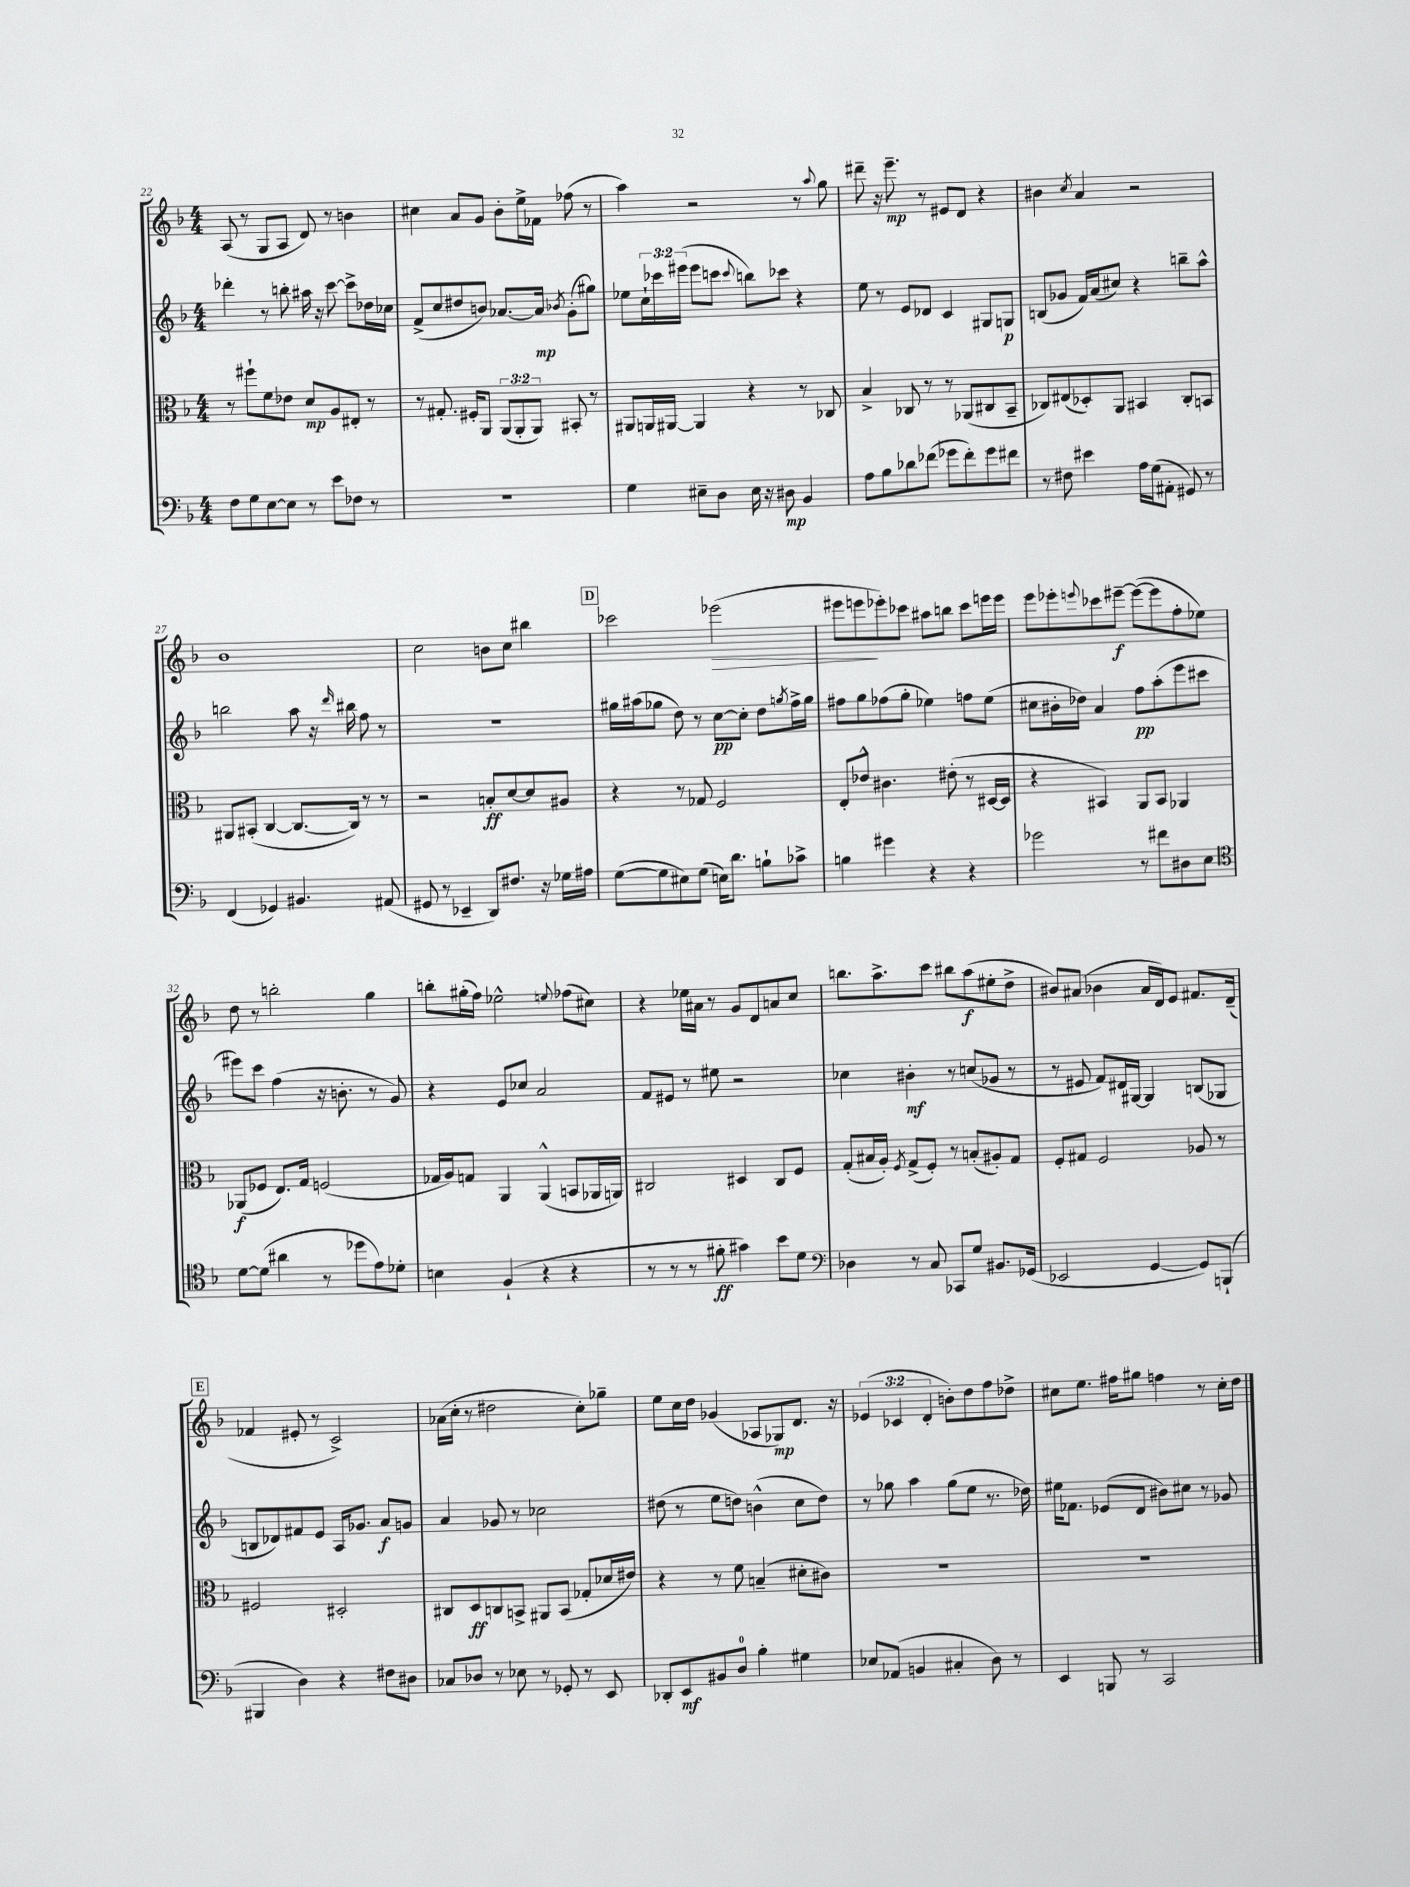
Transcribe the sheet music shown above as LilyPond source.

<<
\new StaffGroup <<
\new Staff = "s0" {
    \clef treble \key f \major \numericTimeSignature \time 4/4 \override Staff.TupletNumber.text = #tuplet-number::calc-fraction-text
    a8( r8 g8 a8 d'8) r8 b'4 |
    cis''4 a'8 g'8 bes'8-. e''16-> fes'16 fes''8( r8 |
    a''4) r2 r8 \appoggiatura { a''8 } g''8 |
    dis'''8-- r16 e'''8.--\mp r8 eis'8 d'8 r4 |
    bis'4 \acciaccatura { c''8 } a'4 r2 |
    bes'1 |
    c''2 b'8 c''8 bis''4 |
    \mark \markup { \box "D" } ces'''2 ees'''2\>( |
    eis'''8 e'''8\! ees'''8-.) ces'''8 ais''8 b''8 ces'''8 e'''16 e'''16 |
    e'''8 ees'''8-. \appoggiatura { e'''8 } ces'''8 eis'''8~--\f eis'''8~( eis'''8 f''8-. ees''8) |
    d''8 r8 b''2-. g''4 |
    b''8-. gis''16-.( f''16) ees''2-^ \appoggiatura { e''8 } fes''8( cis''8) |
    r4 ees''16 ais'16 r8 g'8 d'8 a'8 c''8 |
    b''8. a''8.-> c'''8 bis''8 a''8\f( eis''8-. d''8-> |
    bis'8) ais'8( bes'4 ais'16 d'16) e'8 fis'8. d'16--( |
    \mark \markup { \box "E" } fes'4 eis'8-. r8 c'2->) |
    aes'16( c''16-. r8 dis''2 c''8-.) ges''8-- |
    e''8 c''16 d''16 ges'4( aes8 ges8\mp) d'8. r16 |
    \tuplet 3/2 { ees'4( ces'4 d'4-. } b'8-.) d''8 f''8 des''8-> |
    cis''8 e''8. fis''16 gis''8 f''4 r8 cis''16-. d''16 \bar "|." |
}
\new Staff = "s1" {
    \clef treble \key f \major \numericTimeSignature \time 4/4 \override Staff.TupletNumber.text = #tuplet-number::calc-fraction-text
    des'''4-. r8 b''8-. ais''16 r16 c'''8~ c'''8-> des''16 ces''16 |
    f'8->( c''8 dis''8 b'8) aes'8.~ aes'16\mp \acciaccatura { bes'8 } g'8-.( gis''8) |
    ees''8 \tuplet 3/2 { c''16-! ces'''16 eis'''16( } eis'''8 c'''8 \appoggiatura { c'''8 } b''8) ces'''8 r4 |
    e''8 r8 e'8 des'8 c'4 gis8 g8\p |
    b8( ges'8 f'16) a'16( cis''8) r4 b''8-- a''8-^ |
    b''2 a''8 r16 \grace { d'''16 } bis''16 f''8 r8 |
    R1 |
    \mark \markup { \box "D" } gis''16 ais''16( ges''8 d''8) r8 c''8~\pp c''8-. d''8 \acciaccatura { g''8 } f''16-> g''16 |
    fis''8 g''8 fes''8( g''8-. ees''4) f''8 ees''8( |
    cis''8 bis'16-. des''16) a'4 f''8\pp a''8-.( e'''8 cis'''8 |
    eis'''8) c'''8 f''4( r16 b'8.-. r8 g'8) |
    r4 e'8 ces''8 a'2 |
    f'8 eis'8 r8 eis''8 r2 |
    ces''4 bis'4-.\mf r8 c''8( ges'8 r8 |
    r8 eis'8 f'8) dis'16 gis16~ gis4 b8( ges8 |
    \mark \markup { \box "E" } b8 des'8) fis'8 e'8 a16 ges'8. a'8\f g'8 |
    a'4 ges'8 r8 ces''2 |
    dis''8( r8 e''8 d''8) b'4-^( c''8 d''8) |
    r8 ges''8 a''4 ges''8( e''8 r8. des''16) |
    eis''16 fes'8. ees'8( d'8 bis'8) cis''8 r8 ges'8 \bar "|." |
}
\new Staff = "s2" {
    \clef alto \key f \major \numericTimeSignature \time 4/4 \override Staff.TupletNumber.text = #tuplet-number::calc-fraction-text
    r8 fis''8-! f'8 ees'8 d'8\mp a8 eis8-. r8 |
    r8 gis8.-. fis16-. a,8 \tuplet 3/2 { a,8( a,8-. a,8) } bis,8-. r8 |
    ais,8 a,16 ais,16~ ais,4 r4 r8 ces8 |
    bes4-> ces8 r8 r8 aes,8( cis8 bes,8-- |
    ces8) eis8( des8-.) a,8 bis,4 ces8-. b,8 |
    ais,8 bis,8-.( c4~ c8.~ c16) r8 r8 |
    r2 b8-.\ff d'8~ d'8 ais8 |
    \mark \markup { \box "D" } r4 r8 ges8 f2 |
    e8-. ees'8-^ cis'4. eis'8-.( r8 dis16~ dis16 |
    r4 bis,4) a,8 bis,8 aes,4 |
    aes,8\f( fes8 e8.) g16 f2( |
    ges16 a16) g8 a,4 a,4-^( b,8 aes,16 a,16) |
    cis2 dis4 cis8 f8 |
    g8-.( bis16 a16-.) \acciaccatura { f8 } g8->( f8-.) r8 b8-.( ais8-.) g8 |
    f8-. gis8 f2 aes8 r8 |
    \mark \markup { \box "E" } fis2 dis2-. |
    cis8 d8\ff c8 b,8-> ais,8 b,8( ges8-. des'16 eis'16) |
    r4 r8 f'8 b4--( dis'8-. cis'8) |
    R1 |
    R1 \bar "|." |
}
\new Staff = "s3" {
    \clef bass \key f \major \numericTimeSignature \time 4/4
    f8 g8 e8~ e8 r8 e'8 fes8 r8 |
    R1 |
    g4 eis8-- d8 eis16 r16 dis8\mp bes,4 |
    a8 bes8 des'8 fes'8( ges'8 fes'8-.) ges'8 fis'8 |
    r8 fis8 eis'4 a16 g16( ais,8-. gis,8) r8 |
    f,4( ges,4) bis,4. ais,8( |
    gis,8 r8 ees,4-- d,8) fis8. r16 ges16 ais16 |
    \mark \markup { \box "D" } g8~( g8 eis8) g8( e16) d'8. b8-! ces'8-> |
    b4 gis'4 r4 r4 |
    ges'2 r8 fis'8 dis8 e8 |
    \clef tenor d'8~ d'8( ais'4 r8 des''8 e'8) des'8-. |
    b4 f4-!( r4 r4 |
    r8 r8 r8 fis'8-.\ff gis'4) bes'8 d'8 |
    \clef bass des4 r8 c8 ces,8 g8 bis,8. ges,16( |
    ees,2 g,4~ g,8) b,,8-!( |
    \mark \markup { \box "E" } bis,,4 d4) r4 fis8 dis8 |
    ces8 des8 r8 ees8 r8 ges,8-. r8 e,8 |
    des,8-. e,8\mf bis,8 d8-0 bes4-. gis4 |
    ees8 aes,8( b,4 cis4-. d8) r8 |
    e,4 b,,8 r8 c,2 \bar "|." |
}
>>
>>
\layout { \context { \Score currentBarNumber = #22 } }
